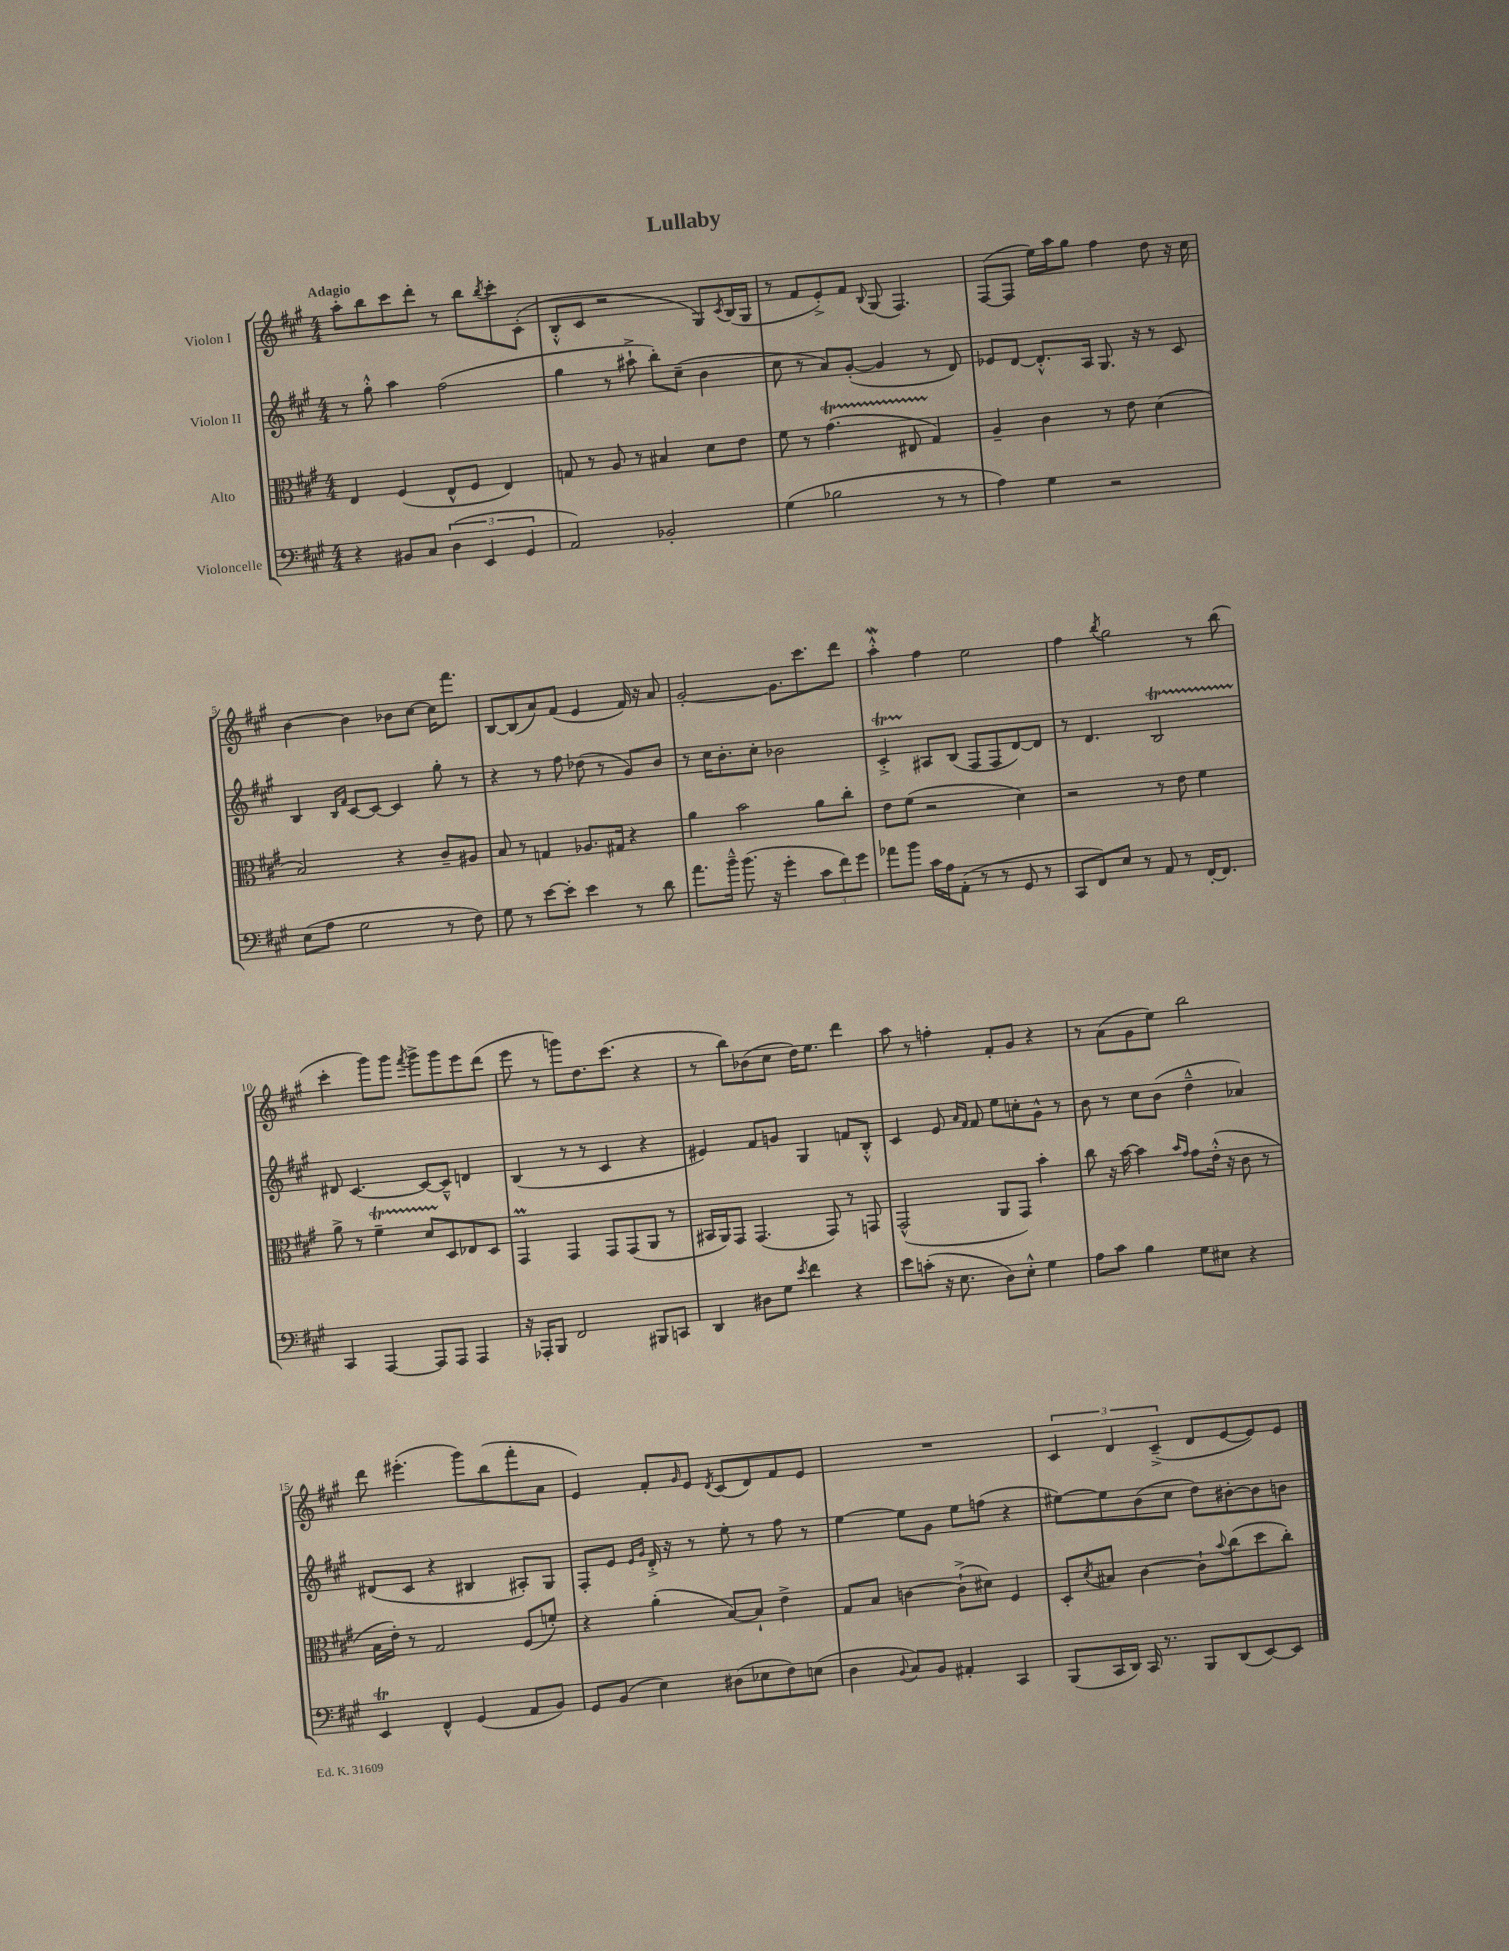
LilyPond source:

\header { title = "Lullaby" }
<<
\new StaffGroup <<
\new Staff = "s0" \with { instrumentName = "Violon I" } {
    \clef treble \key a \major \numericTimeSignature \time 4/4 \tempo "Adagio"
    a''8-. b''8 cis'''8 d'''8-. r8 b''8 \acciaccatura { b''8 } cis'''8-. cis'8-.( |
    b8-.-^ cis'8 r2 gis8) \acciaccatura { cis'8 } b16( gis16 |
    r8 fis'8 e'8-.->) fis'8 \appoggiatura { b8 } gis8( fis4.) |
    fis8~( fis8 e''16) a''16 gis''8 fis''4 d''8 r16 cis''16 |
    b'4~ b'4 bes'8 cis''8~ cis''16 fis'''8. |
    b8~ b8( a'8) fis'8( e'4 fis'16) r16 a'8 |
    gis'2~-. gis'8. cis'''8. d'''8 |
    a''4-.-^\mordent fis''4 e''2 |
    fis''4 \acciaccatura { b''8 } gis''2 r8 b''8( |
    cis'''4-. gis'''8) gis'''8 \acciaccatura { fis'''8 } gis'''8-> gis'''8 e'''8 d'''8( |
    e'''8 r8 g'''8) d''8. cis'''8.( r4 |
    r8 b''8) bes'8( cis''8 d''16) e''8. d'''4 |
    a''8 r8 f''4-. fis'8-. gis'8 r4 |
    r8 a'8( gis'8 e''8) b''2 |
    d'''8 eis'''4.-.( gis'''8) b''8( fis'''8-. a'8 |
    e'4) fis'8-. \grace { gis'16 } e'8 \acciaccatura { d'8 } cis'8( d'8) fis'8 e'8 |
    R1 |
    \tuplet 3/2 { cis'4 d'4 cis'4--->( } d'8 e'8~ e'8) e'8 \bar "|." |
}
\new Staff = "s1" \with { instrumentName = "Violon II" } {
    \clef treble \key a \major \numericTimeSignature \time 4/4
    r8 gis''8-.-^ a''4 fis''2( |
    gis''4 r8 ais''8-!-> b''8-.) cis''8--( b'4 |
    cis''8 r8 a'8) gis'8~-.( gis'4 r8 d'8) |
    ees'8 d'8~ d'8.-.-^ a16 gis8. r16 r8 cis'8 |
    b4 \grace { b16 fis'16 } cis'8~ cis'8~ cis'4 gis''8-. r8 |
    r4 r8 fis''8 des''8( r8 gis'8) b'8 |
    r8 cis''16 b'8.-. cis''8-. bes'2 |
    cis'4-.->\startTrillSpan ais8\stopTrillSpan b8( fis8 fis8 d'8~) d'8 |
    r8 d'4. b2\startTrillSpan |
    dis'8\stopTrillSpan cis'4.~ cis'8~ cis'8---^ d'4 |
    b4( r8 r8 cis'4 r4 |
    eis'4) fis'8 g'8 gis4 f'8 b8-.-^ |
    cis'4 e'8 \grace { a'16 fis'16 } fis'8 e''8 c''8-. gis'8-^ r8 |
    b'8 r8 cis''8 b'8( d''4---^ aes'4) |
    dis'8( cis'8 r4 bis4 ais8-.) gis8 |
    fis8-. e'8 \grace { e'16 gis'16 } d'16-.-> r16 r8 e''8-. r8 fis''8 r8 |
    e''4~ e''8 gis'8 e''8 f''8( r4 |
    eis''8~) eis''8 b'8( cis''8 d''8) bis'8~-. bis'8 b'8 \bar "|." |
}
\new Staff = "s2" \with { instrumentName = "Alto" } {
    \clef alto \key a \major \numericTimeSignature \time 4/4
    e4 fis4( e8-^ fis8 e4) |
    g8 r8 a8 r8 bis4 d'8 e'8 |
    fis'8 r8 gis'4.\startTrillSpan( eis8 gis4\stopTrillSpan) |
    a4-- cis'4 r8 e'8 d'4( |
    b2) r4 cis'8-- ais8 |
    b8 r8 g4 aes8. gis16 r4 |
    a'4 b'2 a'8 cis''8-. |
    e'8 fis'8( r2 d'4) |
    r2 r8 e'8 fis'4 |
    a'8-> r8 fis'4--\startTrillSpan d'8 d8\stopTrillSpan ees8 d8 |
    gis,4\prall gis,4 gis,8 gis,8( a,8 r8 |
    bis,16 a,16) gis,8 gis,4.( gis,8) r8 g,8 |
    gis,2-^( a,8 gis,8) b'4-. |
    cis''8 r16 b'16~ b'4 \grace { b'16 gis'16 } gis'8 e'16-.-^( r16 cis'8 r8 |
    b16 e'16-.) r8 gis2 fis8( f'8-.) |
    r4 a'4-.( b8~) b8-! e'4-> |
    gis8 b8 c'4~ c'8-!->( dis'8) fis4 |
    d8-. \acciaccatura { d'8 } bis8 cis'4~ cis'8-! \appoggiatura { b'8 } cis''8( d''8 cis''8-.) \bar "|." |
}
\new Staff = "s3" \with { instrumentName = "Violoncelle" } {
    \clef bass \key a \major \numericTimeSignature \time 4/4
    r4 bis,8 cis8 \tuplet 3/2 { d4( e,4 gis,4 } |
    a,2) bes,2-. |
    gis4( bes2 r8 r8 |
    a4) gis4 r2 |
    e8( a8 gis2 r8 fis8) |
    gis8 r8 e'8~ e'8-. e'4 r8 d'8 |
    a'8. b'16---^ b'8.( r16 gis'4-. \tuplet 3/2 { cis'8 fis'8) gis'8 } |
    aes'8 b'8 cis'16 a16 a,8-.( r8 r8 gis,8 r8 |
    cis,8 fis,8) e8 r8 a,8 r8 fis,16~-. fis,8. |
    cis,4 a,,4~ a,,8 a,,8 a,,4 |
    r16 aes,,16-. b,,8 fis,2 bis,,8 c,8 |
    d,4 dis8 gis8 \acciaccatura { e'8 } fis'4 r4 |
    e'8 c'8-.( r16 e8. d8) e8-.-^ gis4 |
    a8 cis'8 b4 gis8 eis8 r4 |
    e,4\trill fis,4-^ gis,4( a,8 b,8) |
    gis,8 b,8( e4) dis8( ees8 fis8) e8( |
    d4 \appoggiatura { b,8 } cis8) b,8 ais,4-. cis,4 |
    b,,8( cis,16 d,16) cis,16 r8. b,,8 d,8( e,8~) e,8 \bar "|." |
}
>>
>>
